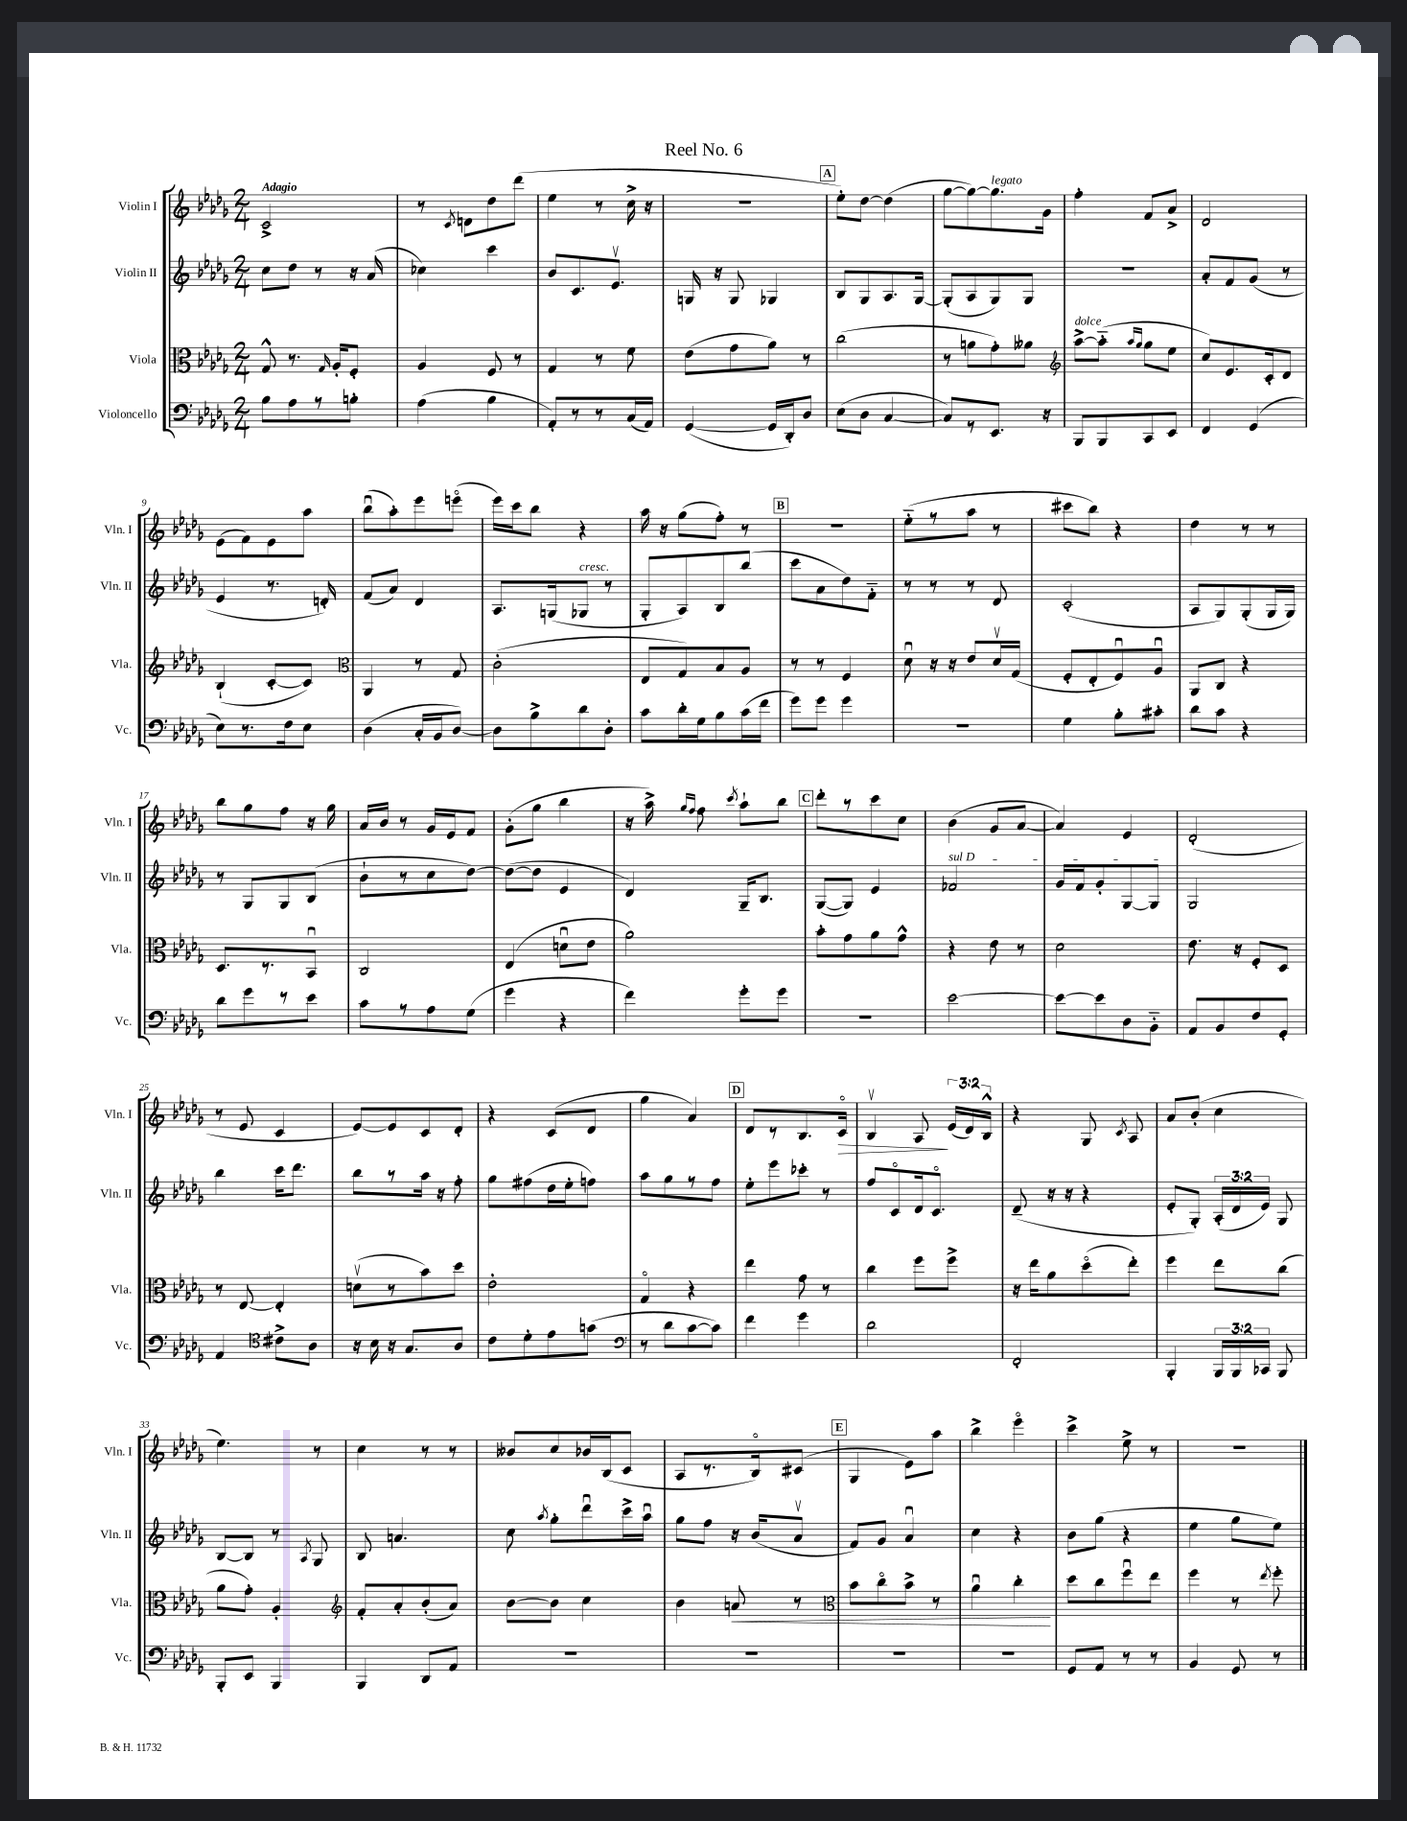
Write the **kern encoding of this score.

**kern	**kern	**kern	**kern
*staff4	*staff3	*staff2	*staff1
*clefF4	*clefC3	*clefG2	*clefG2
*k[b-e-a-d-g-]	*k[b-e-a-d-g-]	*k[b-e-a-d-g-]	*k[b-e-a-d-g-]
*M2/4	*M2/4	*M2/4	*M2/4
8B-	8G-^^	8cc	2c^
8A-	8.r	8dd-	.
8r	.	8r	.
.	16qqG-	.	.
.	16A-'	.	.
8B'	8F'	16r	.
.	.	(16a-	.
=	=	=	=
(4A-	4A-	4cc-)	8r
.	.	.	8qc
.	.	.	8d
4B-	8F	4ccc	8dd-
.	8r	.	(8ddd-
=	=	=	=
8AA-')	4G-	8b-	4ee-
8r	.	8.c	.
8r	8r	.	8r
.	.	8.e-v	.
(16C	8f	.	16cc^
16AA-)	.	.	16r
=	=	=	=
([4GG-	(8e-	16G	2r
.	.	16r	.
.	8g-	8G	.
16GG-]	8a-)	4G-	.
16DD-')	.	.	.
8D-	8r	.	.
=	=	=	=
(8E-	(2cc	8B-	8ee-')
8D-	.	8G-	[8dd-
[4C	.	8.A-	(4dd-]
.	.	[16G-	.
=	=	=	=
8C])	8r	(8G-']	[8gg-
8r	8a	8A-	8gg-_)
8.EE-	8g-')	8G-)	8.gg-]
.	8a--	8G-	.
16r	.	.	16g-
=	=	=	=
*	*clefG2	*	*
8BBB-	[8aa-^	2r	4ff'
8BBB-	(8aa-'~]	.	.
.	16qqaa-	.	.
.	16qqgg-	.	.
8CC	8gg-	.	8f
8EE-	8ee-	.	8a-^
=	=	=	=
4FF	8cc)	8a-'	2d-
.	8.e-	8f	.
(4GG-	.	(8g-	.
.	16c'	.	.
.	8d-	8r	.
=	=	=	=
8E-)	(4B-`	4e-	(8e-
8.r	.	.	8f)
.	[8c'	8.r	8e-
16F	.	.	.
8E-	8c])	.	8aa-
.	.	16d')	.
=	=	=	=
*	*clefC3	*	*
(4D-	4AA-	(8f	(8bb-u
.	.	8a-)	8aa-')
16C'	8r	4d-	8eee-
16BB-	.	.	.
[8D-)	8G-	.	(8eeeo
=	=	=	=
8D-]	(2c'	8.A-	16eee-)
.	.	.	16ccc
8B-^	.	.	8bb-
.	.	(16G	.
8d-	.	8G-	4r
8D-'	.	8r	.
=	=	=	=
8c	8E-	8G-'	16aa-
.	.	.	16r
16d-'	8G-)	8A-)	(8gg-
16G-	.	.	.
8B-	8B-	8B-	8ff')
(16c	8A-	(8bb-	8r
16f	.	.	.
=	=	=	=
8g-)	8r	8ccc	2r
8g-	8r	8a-	.
4g-	4F	8dd-)	.
.	.	8f'~	.
=	=	=	=
2r	8d-u	8r	(8ee-'~
.	16r	8r	8r
.	16r	.	.
.	8e-	8r	8aa-
.	16d-v	8d-	8r
.	(16G-	.	.
=	=	=	=
4G-	8F'	(2c'	8ccc#
.	8E-'	.	8bb-)
8B-'	8Fu)	.	4r
8c#'	8A-u	.	.
=	=	=	=
8d-	8AA-	8A-	4dd-
8c	8C	8G-)	.
4r	4r	(8G-'	8r
.	.	16G-	8r
.	.	16G-)	.
=	=	=	=
8d-	8.D-	8r	8bb-
8g-	.	8G-	8gg-
.	8.r	.	.
8r	.	8G-	8ff
8e-	8BB-u	(8B-	16r
.	.	.	16gg-
=	=	=	=
8c	2C	8b-`	16a-
.	.	.	16b-
8r	.	8r	8r
8A-	.	8cc	16g-
.	.	.	16e-
(8G-	.	[8dd-)	8f
=	=	=	=
4g-	(4E-	(8dd-_	(8g-'
.	.	8dd-]	8gg-
4r	8du	4e-	4bb-
.	8e-	.	.
=	=	=	=
4f)	2a-)	4d-)	16r
.	.	.	16aa-^)
.	.	.	16qqgg-
.	.	.	16qqff
.	.	.	8ff
.	.	.	8qccc
8g-'	.	16G-~	8aa-`
.	.	8.B-	.
8g-	.	.	8bb-
=	=	=	=
2r	8b-'	([8G-	8ddd-'
.	8g-	8G-])	8r
.	8a-	4e-	8ccc
.	8g-^^	.	8cc
=	=	=	=
[2e-	4r	2f-	(4b-
.	8e-	.	8g-
.	8r	.	[8a-
=	=	=	=
8e-_	2d-	16g-	4a-])
.	.	16f	.
8e-]	.	8g-'	.
8D-	.	[8G-	4e-
8BB-'~	.	8G-]	.
=	=	=	=
8AA-	8.e-	2G-	(2d-'
8BB-	.	.	.
.	16r	.	.
8F	8F'	.	.
8GG-'	8D-	.	.
=	=	=	=
4AA-	8r	4bb-	8r
.	[8E-	.	8e-
*clefC4	*	*	*
8c#^	4E-']	16ccc	4c
.	.	8.ddd-	.
8A-	.	.	.
=	=	=	=
16r	(8dv	8bb-	[8e-)
16B-	.	.	.
16r	8r	8r	8e-]
8.G-	.	.	.
.	8b-)	16aa-	8c
.	.	16r	.
8A-	8dd-	8ff'	8d-'
=	=	=	=
8c	2e-'	8gg-	4r
8d-'	.	(8ff#	.
8e-	.	16dd-	(8c
.	.	16ee-'	.
(8g	.	8ff)	8d-
=	=	=	=
*clefF4	*	*	*
8r	4G-o	8aa-	4gg-
8d-	.	8gg-	.
[8c	4r	8r	4a-)
8c])	.	8ff	.
=	=	=	=
4f	4ee-	8ee-'	8d-
.	.	8eee-	8r
4g-	8g-	8ccc-'	8.B-
.	8r	8r	.
.	.	.	16co
=	=	=	=
2d-	4cc	8ff	4B-v
.	.	8co	.
.	8ff	16d-	8A-
.	.	8.co	.
.	8ff^	.	(24e-
.	.	.	24d-)
.	.	.	24B-^^
=	=	=	=
2FF'	16r	(8d-~	4r
.	16ee-	.	.
.	8a-	16r	.
.	.	16r	.
.	(8dd-o	4r	8G-
.	.	.	8qc
.	8ee-')	.	8A-
=	=	=	=
4BBB-'	4ff	8e-'	8a-
.	.	8G-')	(8b-'
24BBB-	8ee-	(24A-'	4cc
24BBB-	.	24d-	.
24CC-	.	24e-)	.
8BBB-	(8cc	8G-	.
=	=	=	=
8BBB-'	8a-	[8B-	4.ee-)
8EE-	8g-')	8B-]	.
4BBB-	4A-'	8r	.
.	.	8qA-	.
.	.	8G-	8r
=	=	=	=
*	*clefG2	*	*
4BBB-	8f'	8B-	4cc
.	8a-'	4.a	.
8DD-	(8b-'	.	8r
8AA-	8a-)	.	8r
=	=	=	=
2r	[8b-	8cc	8b--
.	.	8qaa-	.
.	8b-]	8gg-'	8cc
.	4cc	8ddd-u	16b-
.	.	.	(16B-
.	.	16ccc^	8c
.	.	16aa-u	.
=	=	=	=
2r	4b-	8gg-	8A-
.	.	8ff	8.r
.	8a	16r	.
.	.	(16b-	16B-o)
.	8r	8a-v	(8c#
=	=	=	=
*	*clefC3	*	*
2r	8b-	8f)	4G-
.	8cco	8g-	.
.	8b-^	4a-u	8e-)
.	8r	.	8aa-
=	=	=	=
2r	4a-u	4cc	4bb-^
.	4cc'	4r	4eee-o
=	=	=	=
8GG-	8dd-	8b-	4ccc^
8AA-	8cc	(8gg-	.
8r	8ffu	4r	8ee-^
8r	8ee-	.	8r
=	=	=	=
4BB-	4ff	4ee-	2r
8GG-	8r	8gg-	.
.	8qee-	.	.
8r	8ff'	8ee-)	.
==	==	==	==
*-	*-	*-	*-
